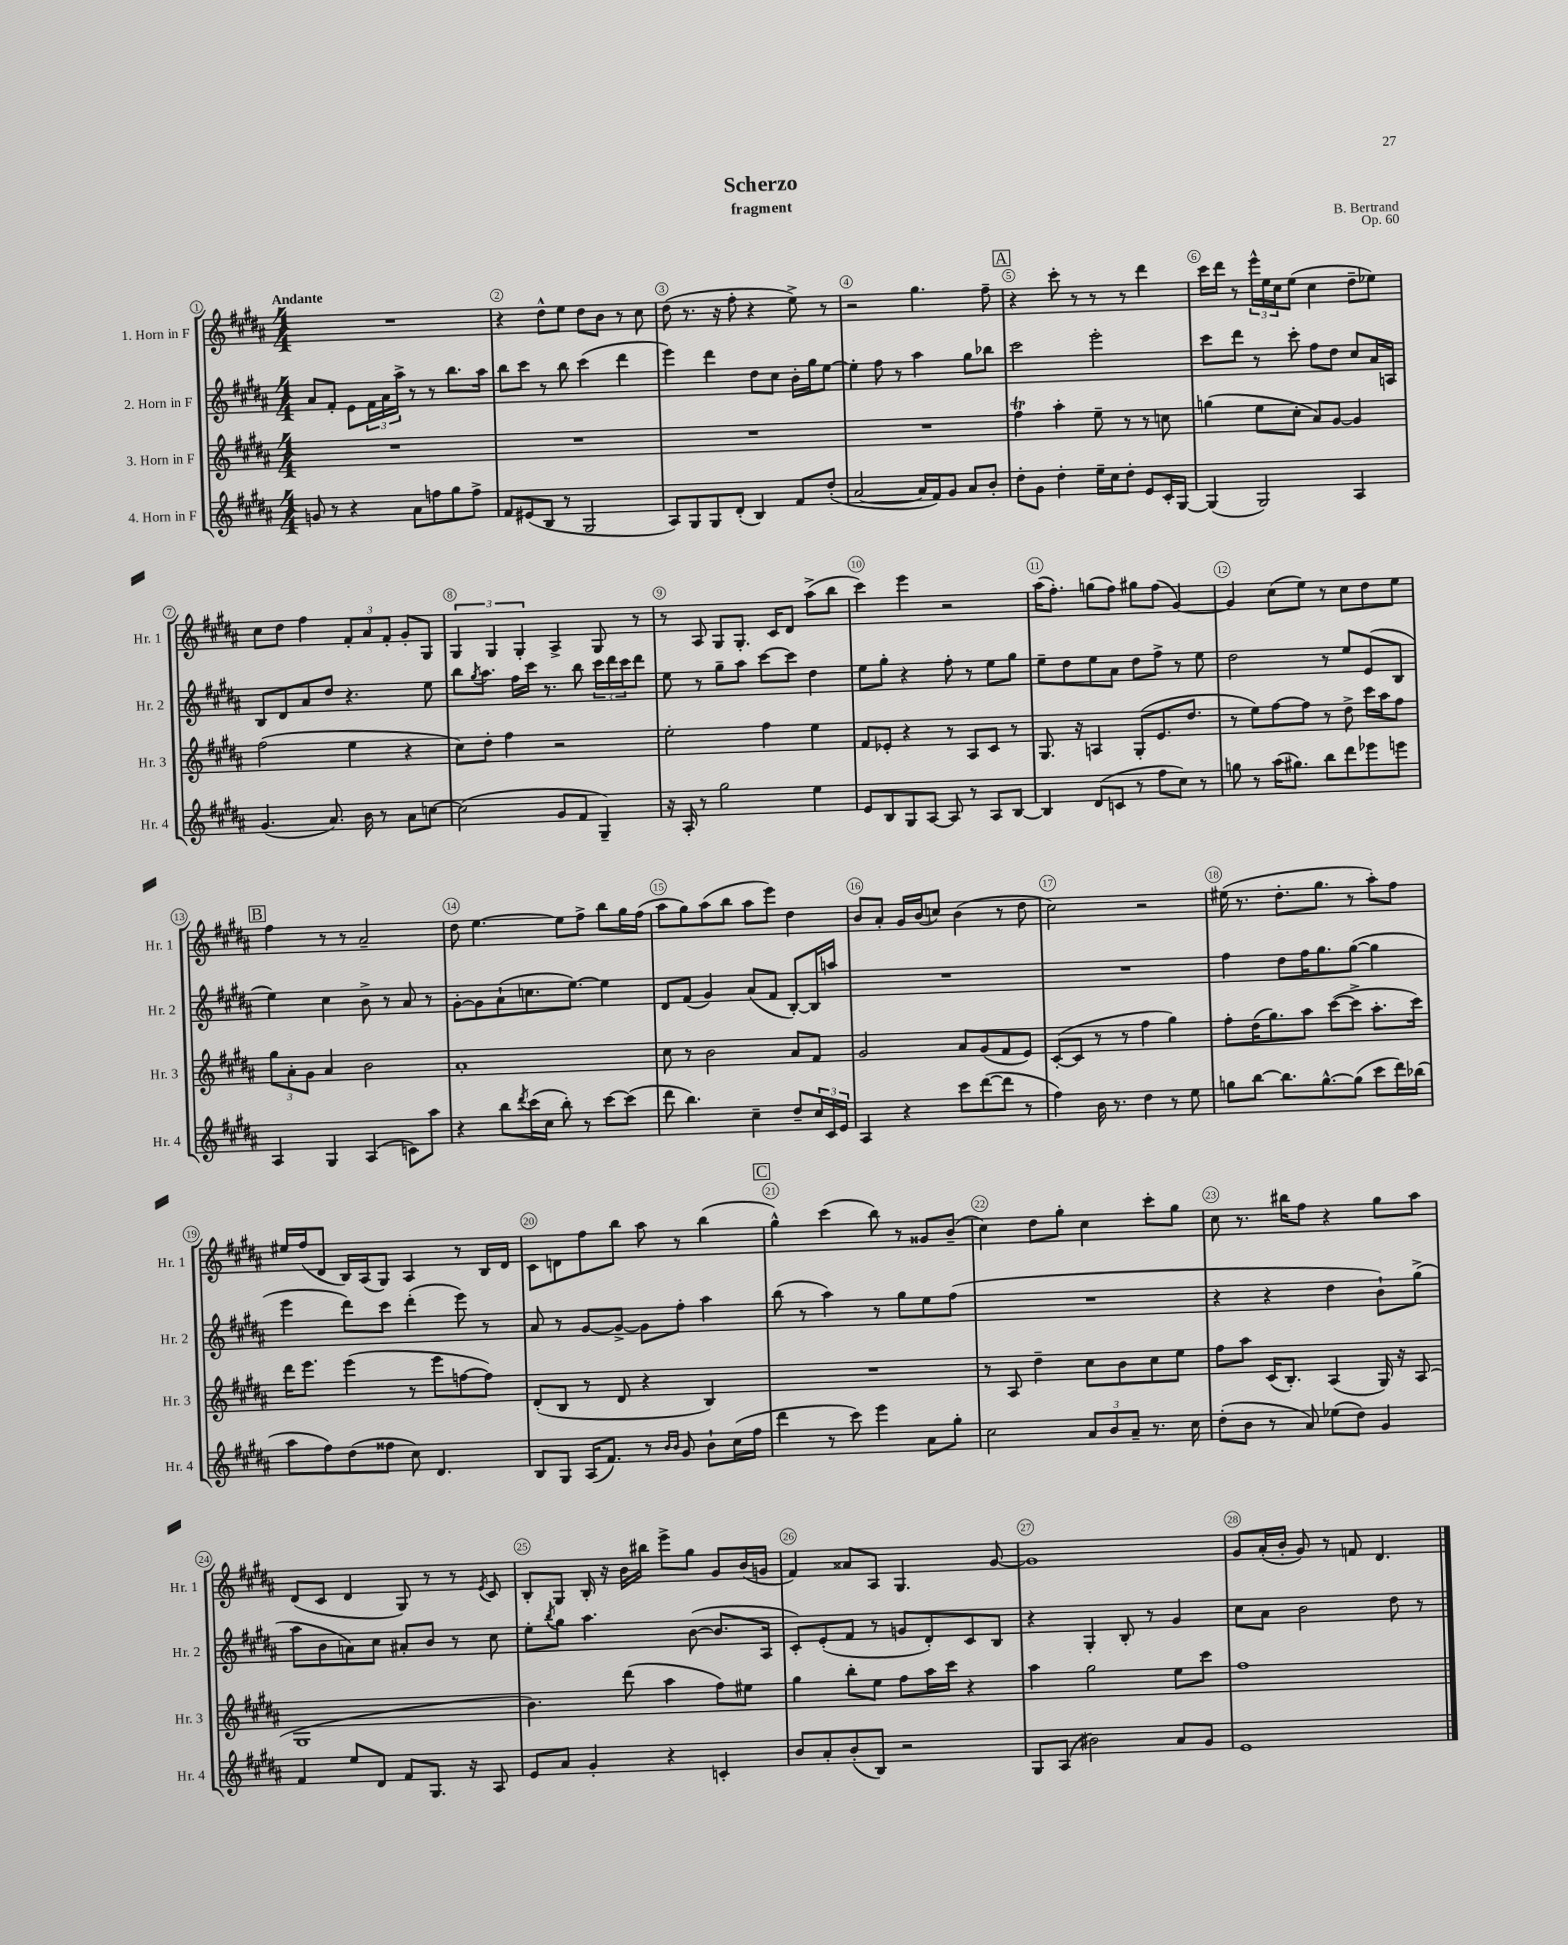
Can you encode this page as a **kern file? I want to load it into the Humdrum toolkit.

**kern	**kern	**kern	**kern
*staff4	*staff3	*staff2	*staff1
*clefG2	*clefG2	*clefG2	*clefG2
*k[f#c#g#d#a#]	*k[f#c#g#d#a#]	*k[f#c#g#d#a#]	*k[f#c#g#d#a#]
*M4/4	*M4/4	*M4/4	*M4/4
8g	1r	8a#	1r
8r	.	8f#'	.
4r	.	8e	.
.	.	24f#	.
.	.	24a#	.
.	.	24aa#^	.
8a#	.	8r	.
8ff	.	8r	.
8gg#	.	8.bb	.
8ff^	.	.	.
.	.	16aa#	.
=	=	=	=
8f#	1r	8bb	4r
(8e#	.	8ccc#	.
8B	.	8r	8dd#^^
8r	.	8bb	8ee
2G#	.	(4ccc#	8dd#
.	.	.	8b
.	.	4ddd#	8r
.	.	.	8cc#
=	=	=	=
8A#)	1r	4eee)	(8dd#
8G#	.	.	8.r
8G#	.	4ddd#	.
.	.	.	16r
(8d#'	.	.	8ff#'
4B)	.	8dd#	4r
.	.	8cc#	.
8f#	.	16b'	8ee^)
.	.	16gg#	.
(8dd#'	.	[8ee	8r
=	=	=	=
[2a#	1r	4ee']	2r
.	.	8ff#	.
.	.	8r	.
16a#]	.	4aa#	4.gg#
16f#)	.	.	.
8g#	.	.	.
8a#	.	8gg#	.
8b'	.	8bb-	8ff#~
=	=	=	=
8dd#'	4ff#	2ccc#	4r
8g#	.	.	.
4dd#'	4aa#'	.	8ccc#'
.	.	.	8r
16ee~	8ee~	2eee'	8r
16cc#	.	.	.
8dd#'	8r	.	8r
8e	8r	.	4ddd#
16c#'	8cc	.	.
[16G#	.	.	.
=	=	=	=
(4G#]	(4gg	8ccc#	16ccc#
.	.	.	16ddd#
.	.	8ddd#	8r
2G#)	8ee	8r	24eee^^
.	.	.	24ee
.	.	.	24cc#
.	8cc#'	8ccc#'	(8ee
.	8a#)	8ff#	4cc#
.	[8g#	8dd#	.
4A#	4g#]	8cc#	8dd#~
.	.	16a#	8ee-)
.	.	16A	.
=	=	=	=
(4.g#	(2ff#	8B	8cc#
.	.	8d#	8dd#
.	.	8a#	4ff#
8.a#)	.	8dd#	.
.	4ee	4.r	12f#'
16b	.	.	.
.	.	.	12a#
8r	.	.	.
.	.	.	12f#'
8a#	4r	.	8g#'
[8cc	.	8ee	8G#
=	=	=	=
(2cc]	8cc#)	8bb	6G#
.	.	8qgg#	.
.	8dd#'	8.aa#	.
.	.	.	6G#
.	4ff#	.	.
.	.	16ff#	.
.	.	.	6G#'
.	.	16ccc#	.
.	.	8.r	.
8g#	2r	.	4A#^
8f#	.	8bb	.
4G#~)	.	24ccc#	8G#
.	.	24ddd#	.
.	.	24ccc#	.
.	.	8ddd#	8r
=	=	=	=
16r	2ee'	8ee	8r
16A#'	.	.	.
8r	.	8r	8A#
2gg#	.	8gg#~	8G#
.	.	8aa#	8.G#'
.	4ff#	[8ccc#	.
.	.	.	16c#
.	.	8ccc#]	8d#
4ee	4ee	4dd#	(8aa#^
.	.	.	8bb
=	=	=	=
8e	8f#	8ee	4ccc#)
8B	8e-'	8gg#'	.
8G#	4r	4r	4eee
[8A#	.	.	.
8A#]	8r	8ff#'	2r
8r	8A#	8r	.
8A#	8c#	8ee	.
[8B	8r	8gg#	.
=	=	=	=
4B]	8.G#	8ee~	(16aa#
.	.	.	8.ff#')
.	.	8dd#	.
.	16r	.	.
(8d#	4A	8ee	(8gg
8c	.	8a#	8ff#)
8r	(8G#'	8dd#	8gg#
8ff#	8.e	8ff#^	(8ff#
8cc#)	.	8r	[4g#)
.	8.dd#	.	.
8r	.	8ee	.
=	=	=	=
8gg	8r	2dd#	4g#]
8r	8ee)	.	.
(16aa#	[8ff#	.	(8cc#
8.gg#)	.	.	.
.	8ff#]	.	8ee)
8bb	8r	8r	8r
8ddd#	8dd#^	8ee	8cc#
8eee-	16ccc#	(8e	8dd#
.	16aa#	.	.
8eee	8ff#	8B	8ee
=	=	=	=
4A#	12gg#	4ee)	4ff#
.	12a#'	.	.
.	12g#	.	.
4G#	4a#	4cc#	8r
.	.	.	8r
(4A#	2b	8b^	2a#~
.	.	8r	.
8c)	.	8a#	.
8aa#	.	8r	.
=	=	=	=
4r	1a#'	[8g#'	8dd#
.	.	8g#]	[4.ee
8bb	.	(8a#`	.
8qddd#	.	.	.
(16ccc#	.	8.cc	.
16cc#	.	.	.
8bb')	.	.	8ee]
.	.	[8.ee)	.
8r	.	.	8ff#^
[8ccc#	.	4ee]	8bb
(8ccc#]	.	.	16gg#
.	.	.	(16ff#
=	=	=	=
8ddd#	8cc#	8d#	8aa#
4.bb)	8r	(8f#	8gg#)
.	2b	4g#)	(8aa#
.	.	.	8bb
4cc#~	.	(8a#	8aa#
.	.	8f#	8eee)
8dd#~	8a#	[8B')	4dd#
24cc#	8f#	16B]	.
24c#	.	.	.
.	.	16aa	.
24e	.	.	.
=	=	=	=
4A#	2g#	1r	8b
.	.	.	8a#'
4r	.	.	16g#
.	.	.	(16b
.	.	.	8cc)
8ccc#	8a#	.	(4b
([8ddd#	(8g#	.	.
8ddd#]	8f#	.	8r
8r	8e)	.	8dd#
=	=	=	=
4ff#)	([8c#'	1r	2cc#)
.	8c#]	.	.
16b	8r	.	.
8.r	.	.	.
.	8r	.	.
4dd#	4ff#	.	2r
8r	4gg#)	.	.
8ee	.	.	.
=	=	=	=
8gg	8ff#'	4ff#	(16ee#
.	.	.	8.r
[8bb	(16dd#	.	.
.	8.gg#)	.	.
8.bb]	.	8dd#	8.dd#'
.	8aa#	16ff#	.
[8.gg^^	.	8.gg#	8.gg#
.	([8ccc#	.	.
(8gg]	8ccc#^]	([8gg#	8r
8ccc#	8.aa#'	4gg#]	8aa#')
16ddd#)	.	.	8ff#
(16bb-	16ccc#)	.	.
=	=	=	=
8aa#	16ddd#	4eee	16ee#
.	8.eee	.	(16ff#
8ff#)	.	.	8d#
(8dd#	(4eee	8ddd#)	16B)
.	.	.	(16A#
8ff##	.	8ccc#	8G#)
8cc#)	8r	(4ddd#'	4A#
4.d#	8eee	.	.
.	[8ff	8eee)	8r
.	8ff])	8r	16B
.	.	.	16d#
=	=	=	=
8B	(8d#'	8a#	8c#
8G#	8B	8r	8d
(16A#	8r	[8g#	8ff#
8.f#)	.	.	.
.	8d#	8g#^_	8bb
8r	4r	8g#]	8aa#
16qqb	.	.	.
16qqb	.	.	.
8g#	.	8ff#'	8r
8b`	4B)	4aa#	(4bb
(16cc#	.	.	.
16ff#	.	.	.
=	=	=	=
4ddd#	1r	(8bb	4gg#^^)
.	.	8r	.
8r	.	4aa#)	(4ccc#
8ccc#)	.	.	.
4eee	.	8r	8bb)
.	.	8gg#	8r
8a#	.	8ee	8g##
8gg#'	.	(8ff#	(8b~
=	=	=	=
2cc#	8r	1r	4cc#)
.	8A#	.	.
.	4dd#~	.	8dd#
.	.	.	8gg#'
12a#	8cc#	.	4cc#
12b	.	.	.
.	8b	.	.
12a#~	.	.	.
8.r	8cc#	.	8ccc#'
.	8ee	.	8gg#
16cc#	.	.	.
=	=	=	=
(8dd#'	8ff#	4r	8cc#
8b	8aa#	.	8.r
8r	(16c#	4r	.
.	8.B')	.	16bb#
8a#)	.	.	8ff#
(8ee-	(4A#	4dd#	4r
8dd#)	.	.	.
4g#	16G#)	8b`)	8gg#
.	16r	.	.
.	(8A#	(8gg#^	8aa#
=	=	=	=
4f#	1G#	8aa#	(8d#
.	.	8b	8c#
8ee	.	8a)	4d#
8d#	.	8cc#	.
8f#	.	8a#'	8G#)
8.G#	.	8b	8r
.	.	8r	8r
16r	.	.	.
.	.	.	8qe
8A#	.	8cc#	8c#
=	=	=	=
8e	4.b)	8ee'	8B'
.	.	8qbb	.
8a#	.	8gg#	8G#
4g#'	.	4.aa#	16B'
.	.	.	16r
.	(8ddd#	.	16b
.	.	.	16bb#
4r	4aa#	.	8eee^
.	.	([8b	8gg#
4c'	8ff#)	8.b]	8g#
.	8ee#	.	(16b
.	.	16A#	16g
=	=	=	=
8b	4gg#	8c#')	4f#)
8a#'	.	(8e'	.
(8b'	8bb'	8f#	8a##
8B)	8ee	8r	8A#
2r	8ff#	8g	4.G#
.	16aa#	8d#')	.
.	16ccc#	.	.
.	4r	8c#	.
.	.	8B	[8g#
=	=	=	=
8G#	4aa#	4r	1g#]
(8A#	.	.	.
2b#)	2gg#	4G#'	.
.	.	8B'	.
.	.	8r	.
8a#	8ee	4g#	.
8g#	8ccc#	.	.
=	=	=	=
1e	1ff#	8cc#	8g#
.	.	8a#	(16a#'
.	.	.	16b'
.	.	2b	8g#)
.	.	.	8r
.	.	.	8f
.	.	.	4.d#
.	.	8dd#	.
.	.	8r	.
==	==	==	==
*-	*-	*-	*-
